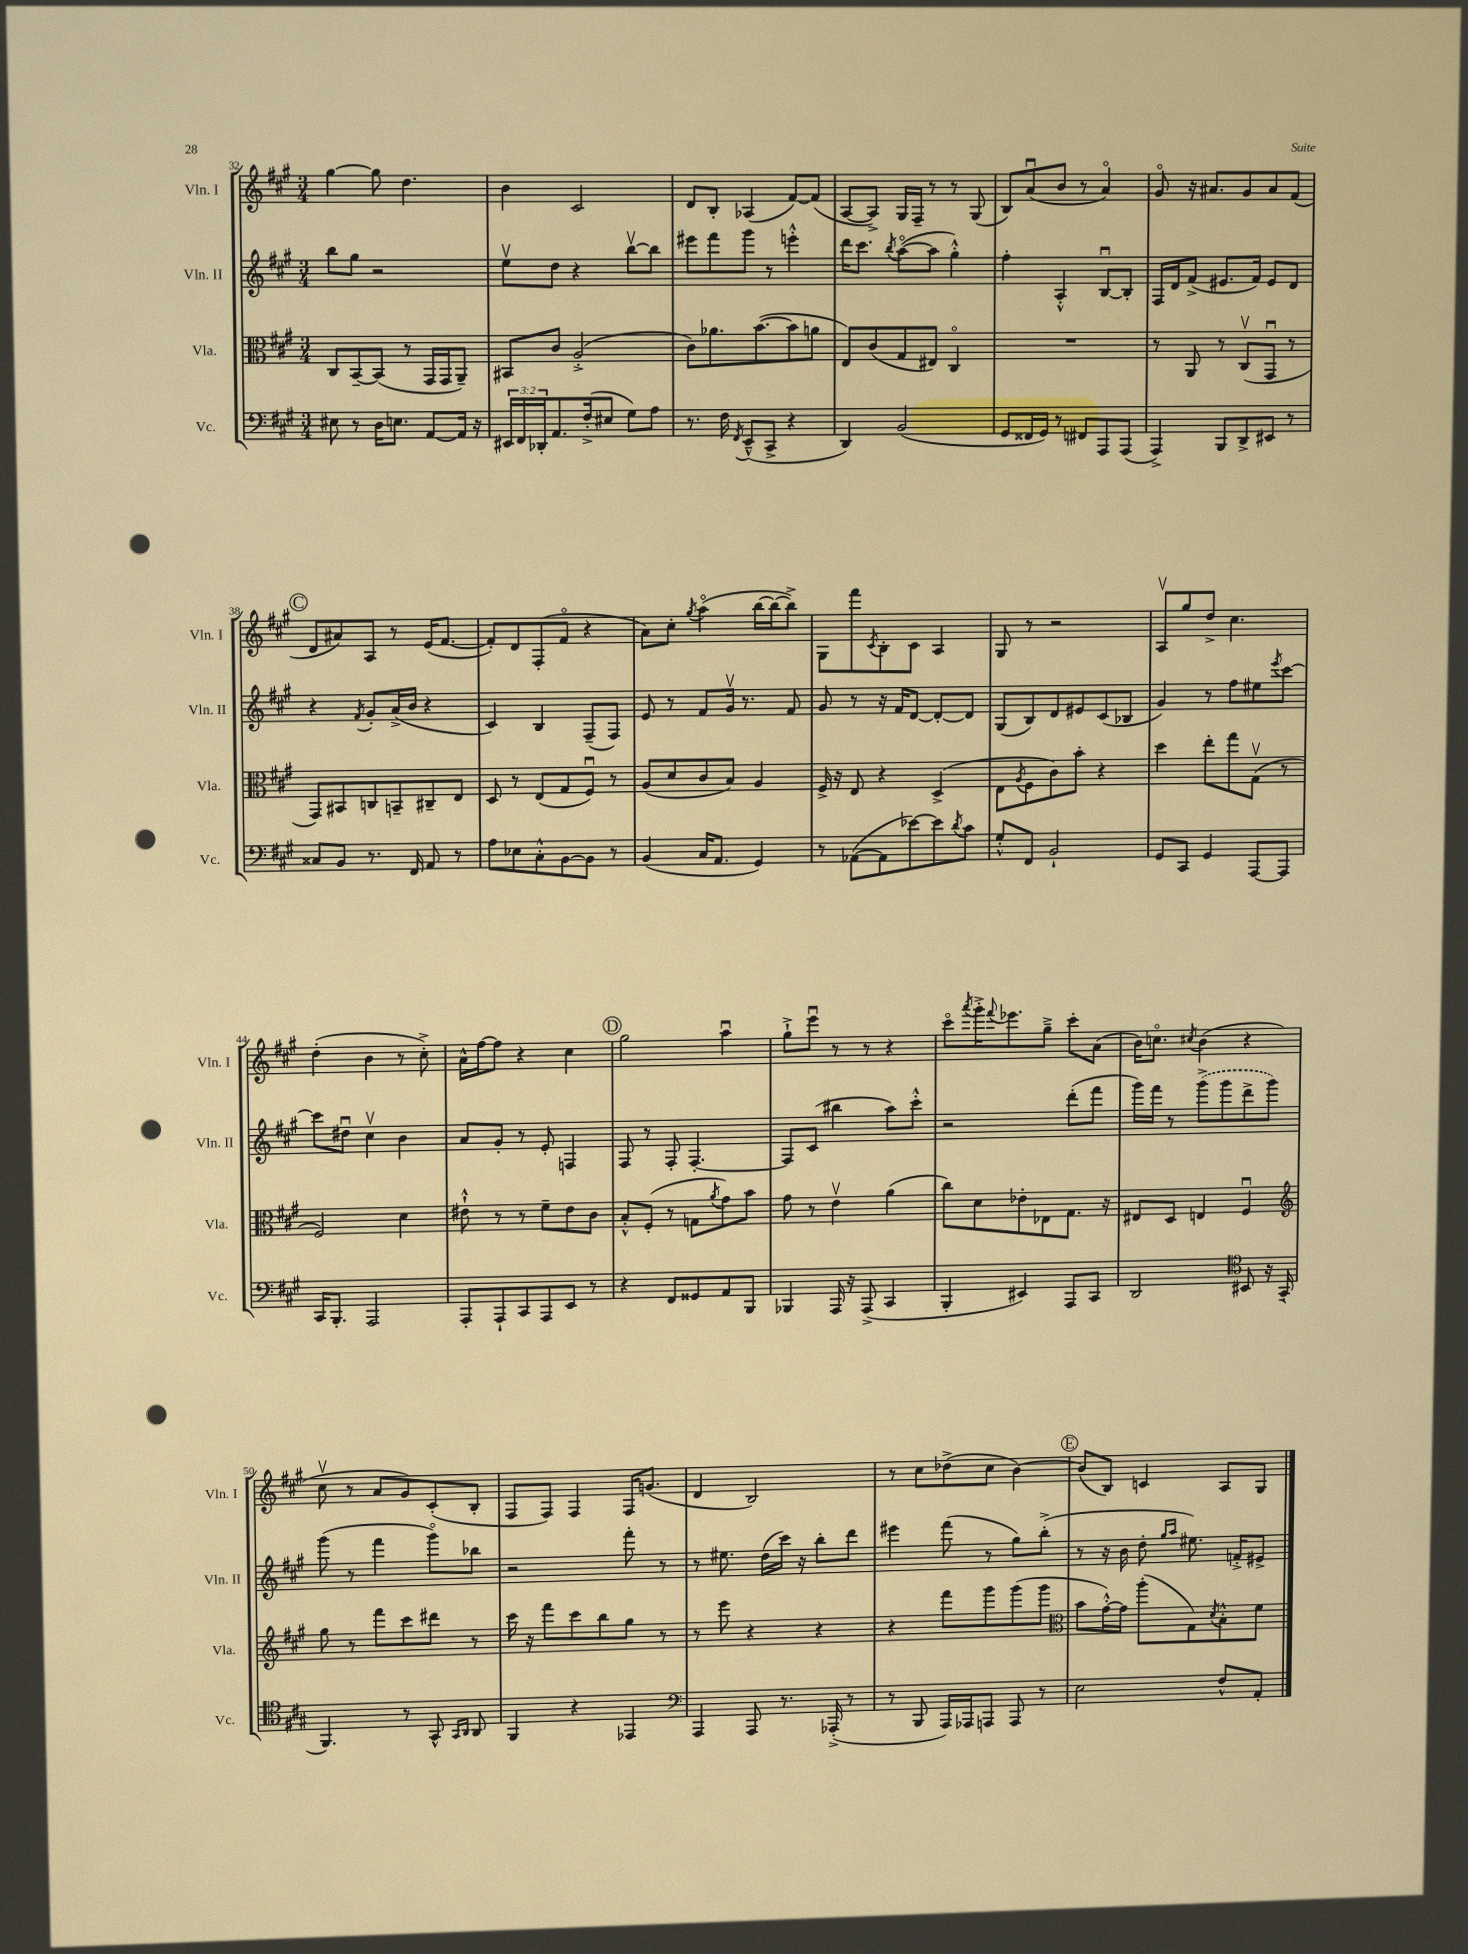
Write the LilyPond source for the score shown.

<<
\new StaffGroup <<
\new Staff = "s0" \with { instrumentName = "Vln. I" shortInstrumentName = "Vln. I" } {
    \clef treble \key a \major \numericTimeSignature \time 3/4
    gis''4~ gis''8 d''4. |
    b'4 cis'2 |
    d'8 b8-. aes4( fis'8~) fis'8( |
    a8~ a8->) gis16 fis16-- r8 r8 gis8( |
    b8) a'8\downbow( b'8 r8 a'4\flageolet) |
    gis'8\flageolet r16 ais'8. gis'8 ais'8 fis'8( |
    \mark \markup { \circle "C" } d'8 ais'8) a8 r8 e'16( fis'8.~ |
    fis'8-.) d'8 fis8-.( fis'8\flageolet r4 |
    a'8) cis''8-. \acciaccatura { gis''8 } a''4\flageolet( b''16~ b''16~ b''8->) |
    gis8 fis'''8 \acciaccatura { cis'8 } b8-. cis'8 a4 |
    gis8 r8 r2 |
    a8\upbow gis''8 d''8-> cis''4. |
    d''4-.( b'4 r8 cis''8-.->) |
    a'16-^ fis''16~ fis''8 r4 cis''4 |
    \mark \markup { \circle "D" } gis''2 a''4\downbow |
    gis''8-!-> e'''8\downbow r8 r8 r4 |
    cis'''8\flageolet \acciaccatura { a'''8 } gis'''16-.-> \appoggiatura { fis'''8 } ees'''8. gis''8---> cis'''8-. a'8( |
    b'16) c''8.\flageolet \acciaccatura { cis''8 } b'4( r4 |
    cis''8\upbow r8 a'8 gis'8) cis'8-.( b8-. |
    fis8 fis8) fis4 fis16 g'8.( |
    d'4 b2) |
    r8 cis''8 des''8->( cis''8 b'4~) |
    \mark \markup { \circle "E" } b'8( b8) c'4 a8 gis8 \bar "|." |
}
\new Staff = "s1" \with { instrumentName = "Vln. II" shortInstrumentName = "Vln. II" } {
    \clef treble \key a \major \numericTimeSignature \time 3/4
    b''8 gis''8 r2 |
    e''8\upbow d''8 r4 b''8~\upbow b''8 |
    eis'''8 fis'''8 gis'''8 r8 e'''4-.-^ |
    d'''16 cis'''8. \acciaccatura { b''8 } a''8~\flageolet( a''8 gis''4-.-^) |
    fis''4-. a4-.-^ b8~\downbow b8-. |
    fis16 d'16 fis'8->( eis'8. fis'16) eis'8 d'8 |
    \mark \markup { \circle "C" } r4 \acciaccatura { fis'8 } gis'8-. a'16->( b'16 r4 |
    cis'4) b4 fis8--( fis8) |
    e'8 r8 fis'8 gis'16\upbow r8. fis'8 |
    gis'8 r8 r16 fis'16 d'8~ d'8~-. d'8 |
    gis8( b8) d'8 eis'8 cis'8( bes8 |
    gis'4) r8 fis''8 eis''8 \acciaccatura { e'''8 } cis'''8~ |
    cis'''8 dis''8\downbow cis''4\upbow b'4 |
    a'8 gis'8-. r8 e'8-. f4 |
    \mark \markup { \circle "D" } fis8 r8 fis8-. fis4.~-. |
    fis8 cis'8( bis''4 a''8) cis'''8-.-^ |
    r2 d'''8-.( fis'''8 |
    gis'''16) fis'''16 r8 \once \slurDashed gis'''8->( gis'''8 d'''8-> gis'''8) |
    gis'''8( r8 fis'''4 gis'''8\flageolet) bes''8 |
    r2 fis'''8-. r8 |
    r8 eis''8. d''16( cis'''16) r16 b''8-. d'''8 |
    eis'''4 fis'''8( r8 gis''8) b''8-.->( |
    \mark \markup { \circle "E" } r8 r16 b'16 d''8-. \grace { gis''16 a''16 } eis''8.) f'16-.-> eis'8-> \bar "|." |
}
\new Staff = "s2" \with { instrumentName = "Vla." shortInstrumentName = "Vla." } {
    \clef alto \key a \major \numericTimeSignature \time 3/4
    cis8 b,8~-- b,8( r8 gis,16 gis,16 a,8--) |
    bis,8 cis'8 a2-.->( |
    cis'8) aes'8. b'8.~( b'8 a'8 |
    e8) cis'8( gis8 eis8) cis4\flageolet |
    R2. |
    r8 a,8 r8 cis8\upbow( gis,8\downbow r8 |
    \mark \markup { \circle "C" } gis,8) bis,8 c8 b,8-- cis8-- e8 |
    d8 r8 e8( gis8 fis8\downbow) r8 |
    a8( d'8 cis'8 b8) a4 |
    fis16-> r16 e8 r4 d4->( |
    e8 \acciaccatura { a8 } fis8 cis'8) b'8-. r4 |
    d''4 e''8-. gis''8 gis8\upbow( r8 |
    fis2) d'4 |
    eis'8-!-^ r8 r8 fis'8-- eis'8 cis'8 |
    \mark \markup { \circle "D" } b8-.-^ fis8-.( r8 g8 \acciaccatura { a'8 } gis'8) b'8 |
    gis'8 r8 e'4\upbow a'4( |
    cis''8) d'8 ees'8-. ees8 gis8. r16 |
    eis8 d8 e4 fis4\downbow |
    \clef treble gis''8 r8 fis'''8 cis'''8 dis'''8 r8 |
    cis'''16 r16 fis'''8 cis'''8 b''8 gis''8 r8 |
    r8 e'''8 r4 r4 |
    r4 fis'''8 gis'''8 gis'''8( gis'''8 |
    \mark \markup { \circle "E" } \clef alto b'8 gis'16~-.-^) gis'16 a''8-.( gis8) \acciaccatura { d'8 } b8-.-^ fis'8 \bar "|." |
}
\new Staff = "s3" \with { instrumentName = "Vc." shortInstrumentName = "Vc." } {
    \clef bass \key a \major \numericTimeSignature \time 3/4 \override Staff.TupletNumber.text = #tuplet-number::calc-fraction-text
    eis8 r8 d16 e8. a,8~ a,16 r16 |
    \tuplet 3/2 { eis,16 fis,16 des,16-. } a,8. fis16-.->( eis8 gis8) a8 |
    r8. fis16 \acciaccatura { fis,8 } e,8---^( cis,8-> r4 |
    d,4) b,2( |
    gis,8 fisis,16 gis,16) r8 fis,8 a,,8 a,,8( |
    a,,4->) b,,8 d,8-> eis,8 r8 |
    \mark \markup { \circle "C" } cisis8 b,8 r8. fis,16 a,8 r8 |
    a8 ees8 cis8-.-^ b,8~ b,8 r8 |
    b,4( cis16 a,8. gis,4) |
    r8 aes,8~( aes,8 ees'8~) ees'8 \acciaccatura { d'8 } cis'8 |
    gis8-.-^ fis,8 b,2-! |
    gis,8 cis,8 gis,4 a,,8~ a,,8 |
    cis,16 b,,8.-. a,,2 |
    a,,8-. a,,8-! cis,8 a,,8 e,8 r8 |
    \mark \markup { \circle "D" } r4 fis,8 gisis,8 a,8 b,,8 |
    bes,,4 a,,16 r16 a,,8->( cis,4 |
    b,,4-. eis,4) a,,8 cis,8 |
    d,2 \clef tenor bis,8 r16 gis,16-.( |
    fis,4.) r8 gis,8-^ \grace { gis,16 a,16 } a,8 |
    fis,4 r4 ees,4 |
    \clef bass a,,4 a,,8 r8. aes,,16-.->( r8 |
    r8 b,,8 a,,16) aes,,16 a,,8 a,,8 r8 |
    \mark \markup { \circle "E" } e2 fis8-^ a,8-. \bar "|." |
}
>>
>>
\layout { \context { \Score currentBarNumber = #32 } }
